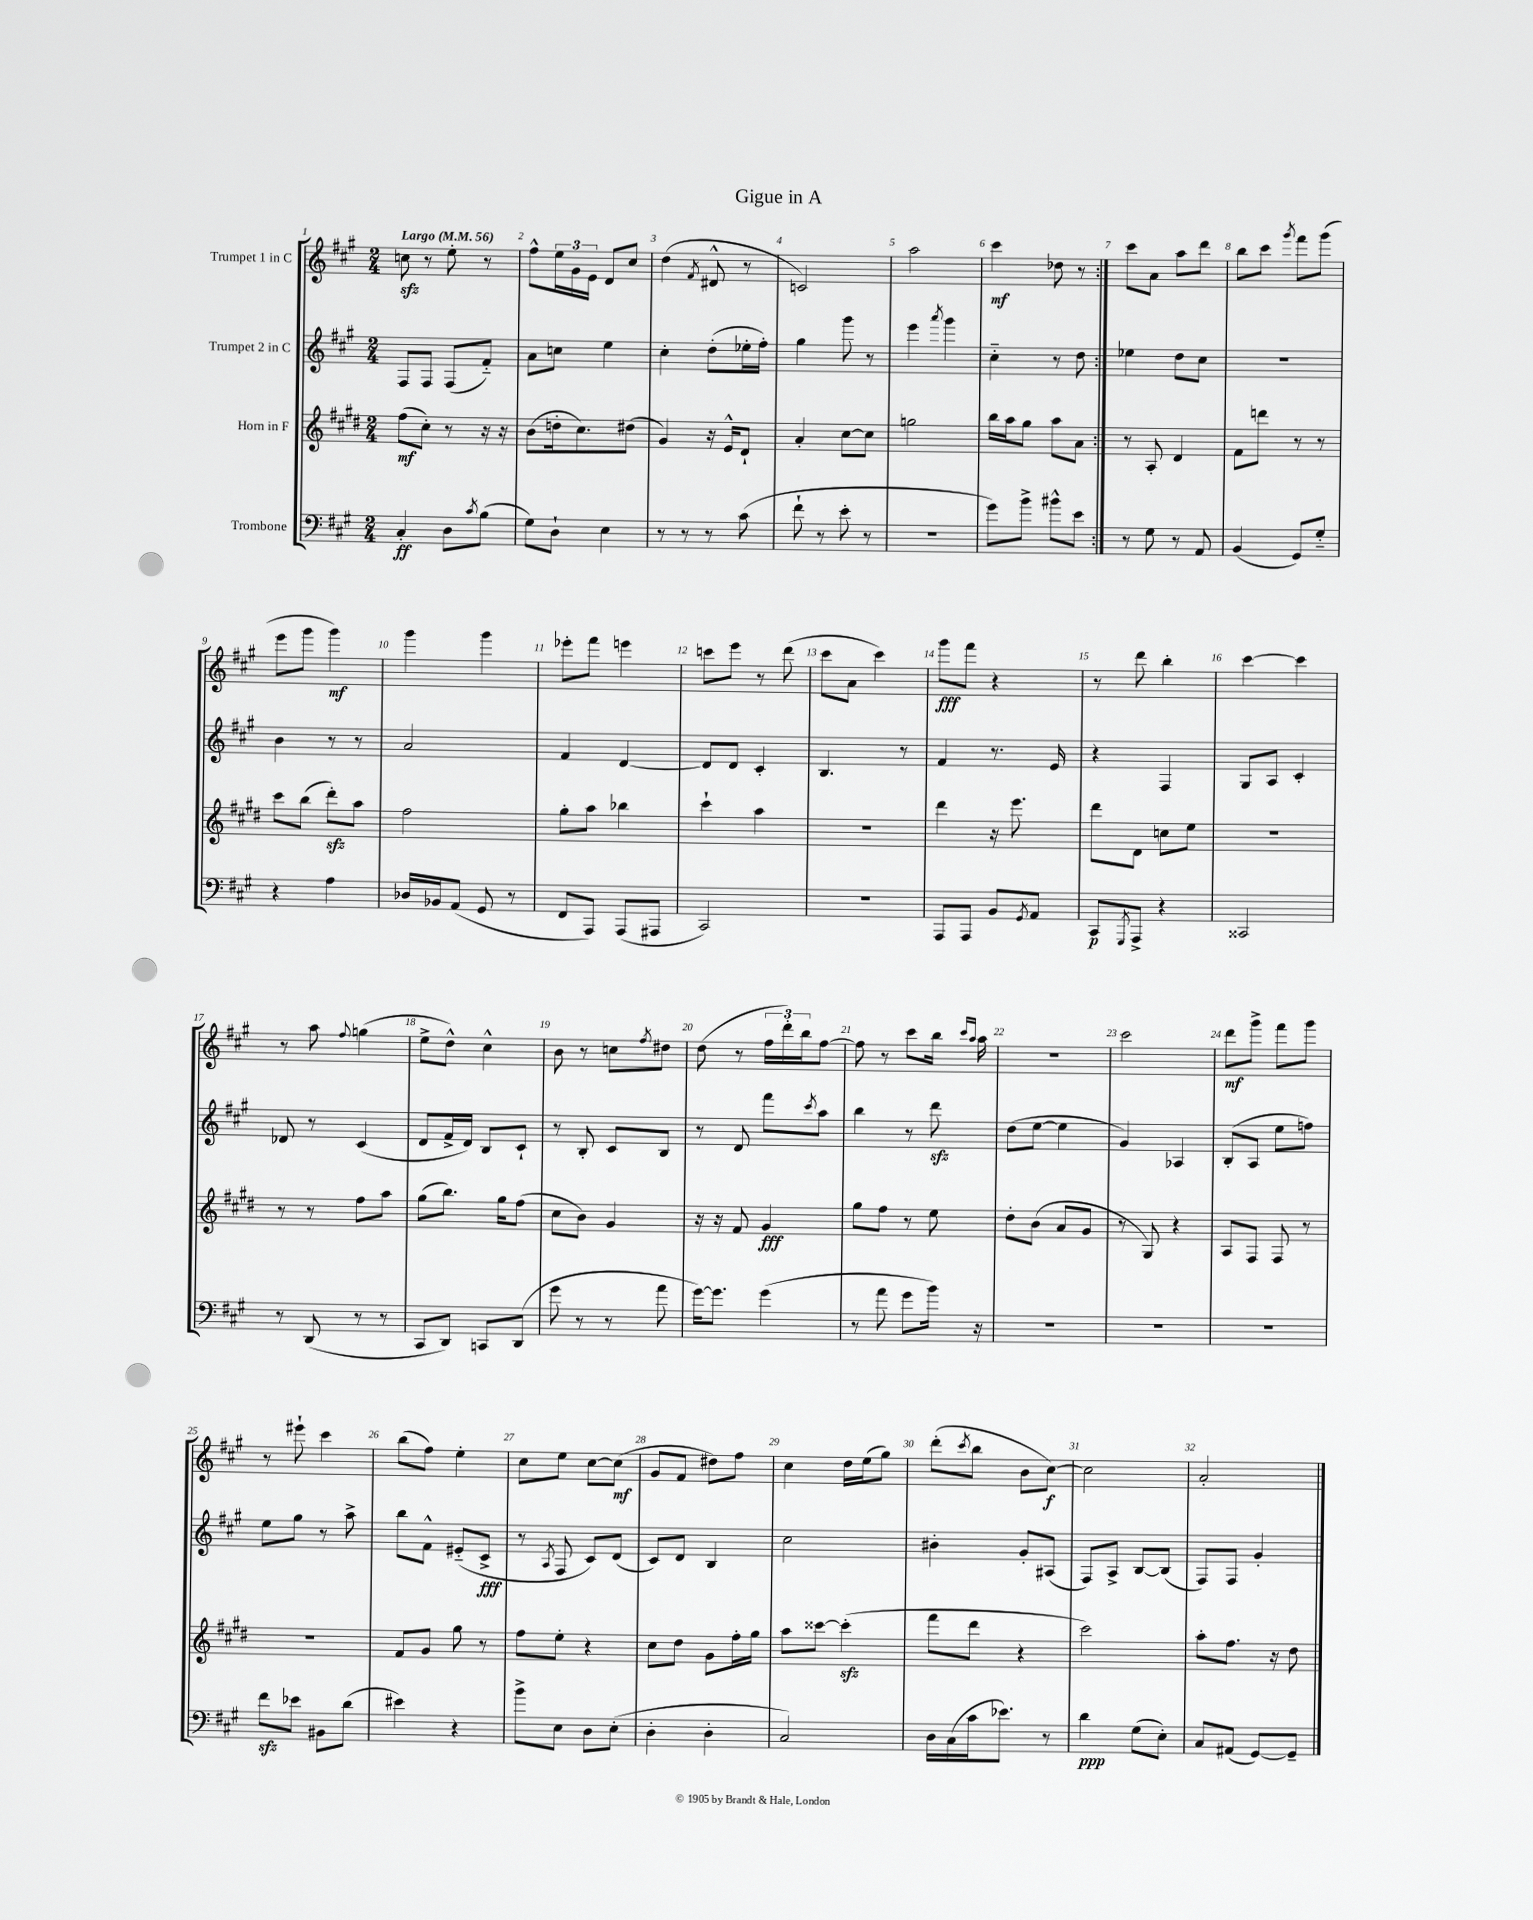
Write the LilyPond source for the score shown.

\header { title = "Gigue in A" }
<<
\new StaffGroup <<
\new Staff = "s0" \with { instrumentName = "Trumpet 1 in C" } {
    \clef treble \key a \major \numericTimeSignature \time 2/4 \tempo "Largo" 4 = 56
    \repeat volta 2 { c''8\sfz r8 e''8-. r8 |
    fis''8-^ \tuplet 3/2 { e''16 gis'16 e'16 } d'8 cis''8 |
    d''4( \acciaccatura { fis'8 } dis'8-^ r8 |
    c'2) |
    a''2 |
    cis'''4\mf des''8 r8 | }
    cis'''8 a'8 a''8 d'''8 |
    b''8 cis'''8 \acciaccatura { gis'''8 } fis'''8 gis'''8( |
    e'''8 gis'''8 gis'''4\mf) |
    gis'''4 gis'''4 |
    ees'''8-. fis'''8 e'''4 |
    c'''8 e'''8 r8 d'''8( |
    cis'''8 a'8 cis'''4) |
    gis'''8\fff fis'''8 r4 |
    r8 d'''8 b''4-. |
    cis'''4~ cis'''4 |
    r8 a''8 \appoggiatura { fis''8 } g''4( |
    e''8-> d''8-^) cis''4-^ |
    b'8 r8 c''8 \acciaccatura { fis''8 } dis''8 |
    d''8( r8 \tuplet 3/2 { fis''16 d'''16-.) b''16 } fis''8~ |
    fis''8 r8 cis'''8 b''16 \grace { cis'''16 a''16 } a''16 |
    r2 |
    cis'''2 |
    d'''8\mf gis'''8-> fis'''8 gis'''8 |
    r8 eis'''8-! cis'''4 |
    b''8( fis''8) e''4-. |
    cis''8 e''8 cis''8~ cis''8\mf( |
    gis'8 fis'8 dis''8) fis''8 |
    cis''4 d''16 e''16( gis''8) |
    d'''8-.( \acciaccatura { cis'''8 } b''8 b'8 cis''8~\f) |
    cis''2 |
    a'2-. \bar "|." |
}
\new Staff = "s1" \with { instrumentName = "Trumpet 2 in C" } {
    \clef treble \key a \major \numericTimeSignature \time 2/4
    \repeat volta 2 { fis8 fis8 fis8( fis'8-_) |
    a'8 c''8 e''4 |
    cis''4-. d''8-.( ees''16-. fis''16-.) |
    gis''4 gis'''8 r8 |
    e'''4 \acciaccatura { a'''8 } gis'''4 |
    cis''4-_ r8 d''8 | }
    ees''4 d''8 cis''8 |
    R2 |
    b'4 r8 r8 |
    a'2 |
    fis'4 d'4~ |
    d'8 d'8 cis'4-. |
    b4. r8 |
    fis'4 r8. e'16 |
    r4 fis4 |
    gis8 a8 cis'4-. |
    des'8 r8 cis'4( |
    d'8 fis'16-> d'16) b8 cis'8-! |
    r8 b8-. cis'8 b8 |
    r8 d'8 fis'''8 \acciaccatura { cis'''8 } a''8 |
    b''4 r8 d'''8\sfz |
    d''8( e''8~ e''4 |
    gis'4) aes4 |
    b8-.( a8 e''8 f''8) |
    e''8 gis''8 r8 a''8-> |
    b''8 fis'8-^ eis'8-_( cis'8->\fff |
    r8 \acciaccatura { a8 } fis8 cis'8) d'8( |
    cis'8) d'8 b4 |
    cis''2 |
    bis'4-. gis'8-. ais8( |
    fis8) a8-> b8~ b8( |
    fis8) fis8 gis'4-. \bar "|." |
}
\new Staff = "s2" \with { instrumentName = "Horn in F" } {
    \clef treble \key e \major \numericTimeSignature \time 2/4
    \repeat volta 2 { fis''8\mf( cis''8-.) r8 r16 r16 |
    b'8( d''16-. cis''8.) dis''8( |
    gis'4) r16 e'16-^ dis'8-! |
    a'4-. cis''8~ cis''8 |
    g''2 |
    b''16 a''16 gis''8 a''8 a'8 | }
    r8 a8-. dis'4 |
    fis'8 d'''8 r8 r8 |
    cis'''8 b''8( dis'''8-.\sfz) a''8 |
    fis''2 |
    gis''8-. a''8 bes''4 |
    cis'''4-! a''4 |
    r2 |
    dis'''4 r16 e'''8. |
    dis'''8 dis'8 c''8 e''8 |
    R2 |
    r8 r8 fis''8 a''8 |
    gis''8( b''8.) gis''16 fis''8( |
    cis''8 b'8) gis'4 |
    r16 r16 fis'8 gis'4\fff |
    gis''8 fis''8 r8 e''8 |
    dis''8-. b'8( a'8 gis'8 |
    r8 gis8) r4 |
    a8 fis8 fis8 r8 |
    R2 |
    fis'8 gis'8 gis''8 r8 |
    fis''8 e''8-. r4 |
    cis''8 dis''8 gis'8 fis''16-. gis''16 |
    a''8 cisis'''8~ cisis'''4-.\sfz( |
    fis'''8 dis'''8 r4 |
    cis'''2) |
    a''8-. fis''8. r16 dis''8 \bar "|." |
}
\new Staff = "s3" \with { instrumentName = "Trombone" } {
    \clef bass \key a \major \numericTimeSignature \time 2/4
    \repeat volta 2 { cis4-.\ff d8 \acciaccatura { cis'8 } b8( |
    gis8) d8-! e4 |
    r8 r8 r8 cis'8( |
    fis'8-! r8 e'8-. r8 |
    r2 |
    gis'8) b'8-> bis'8-^ e'8 | }
    r8 gis8 r8 a,8 |
    b,4( gis,8) gis8-_ |
    r4 a4 |
    des16 bes,16 a,8( gis,8 r8 |
    fis,8 a,,8) a,,8( ais,,8 |
    cis,2) |
    R2 |
    a,,8 a,,8 b,8 \acciaccatura { gis,8 } a,8 |
    cis,8\p \acciaccatura { gis,,8 } a,,8-> r4 |
    cisis,2 |
    r8 d,8( r8 r8 |
    cis,8 d,8) c,8 d,8( |
    gis'8 r8 r8 a'8 |
    gis'16~) gis'8. gis'4( |
    r8 a'8 gis'8 b'16) r16 |
    R2 |
    R2 |
    R2 |
    fis'8\sfz ees'8 bis,8 d'8( |
    eis'4) r4 |
    b'8-> e8 d8 e8-.( |
    d4-. d4-. |
    cis2) |
    d16 cis16( cis'16 ees'8.) r8 |
    d'4\ppp gis8( e8-.) |
    cis8 ais,8( gis,8~) gis,8-- \bar "|." |
}
>>
>>
\layout { \context { \Score \override BarNumber.break-visibility = ##(#f #t #t) barNumberVisibility = #all-bar-numbers-visible } }
